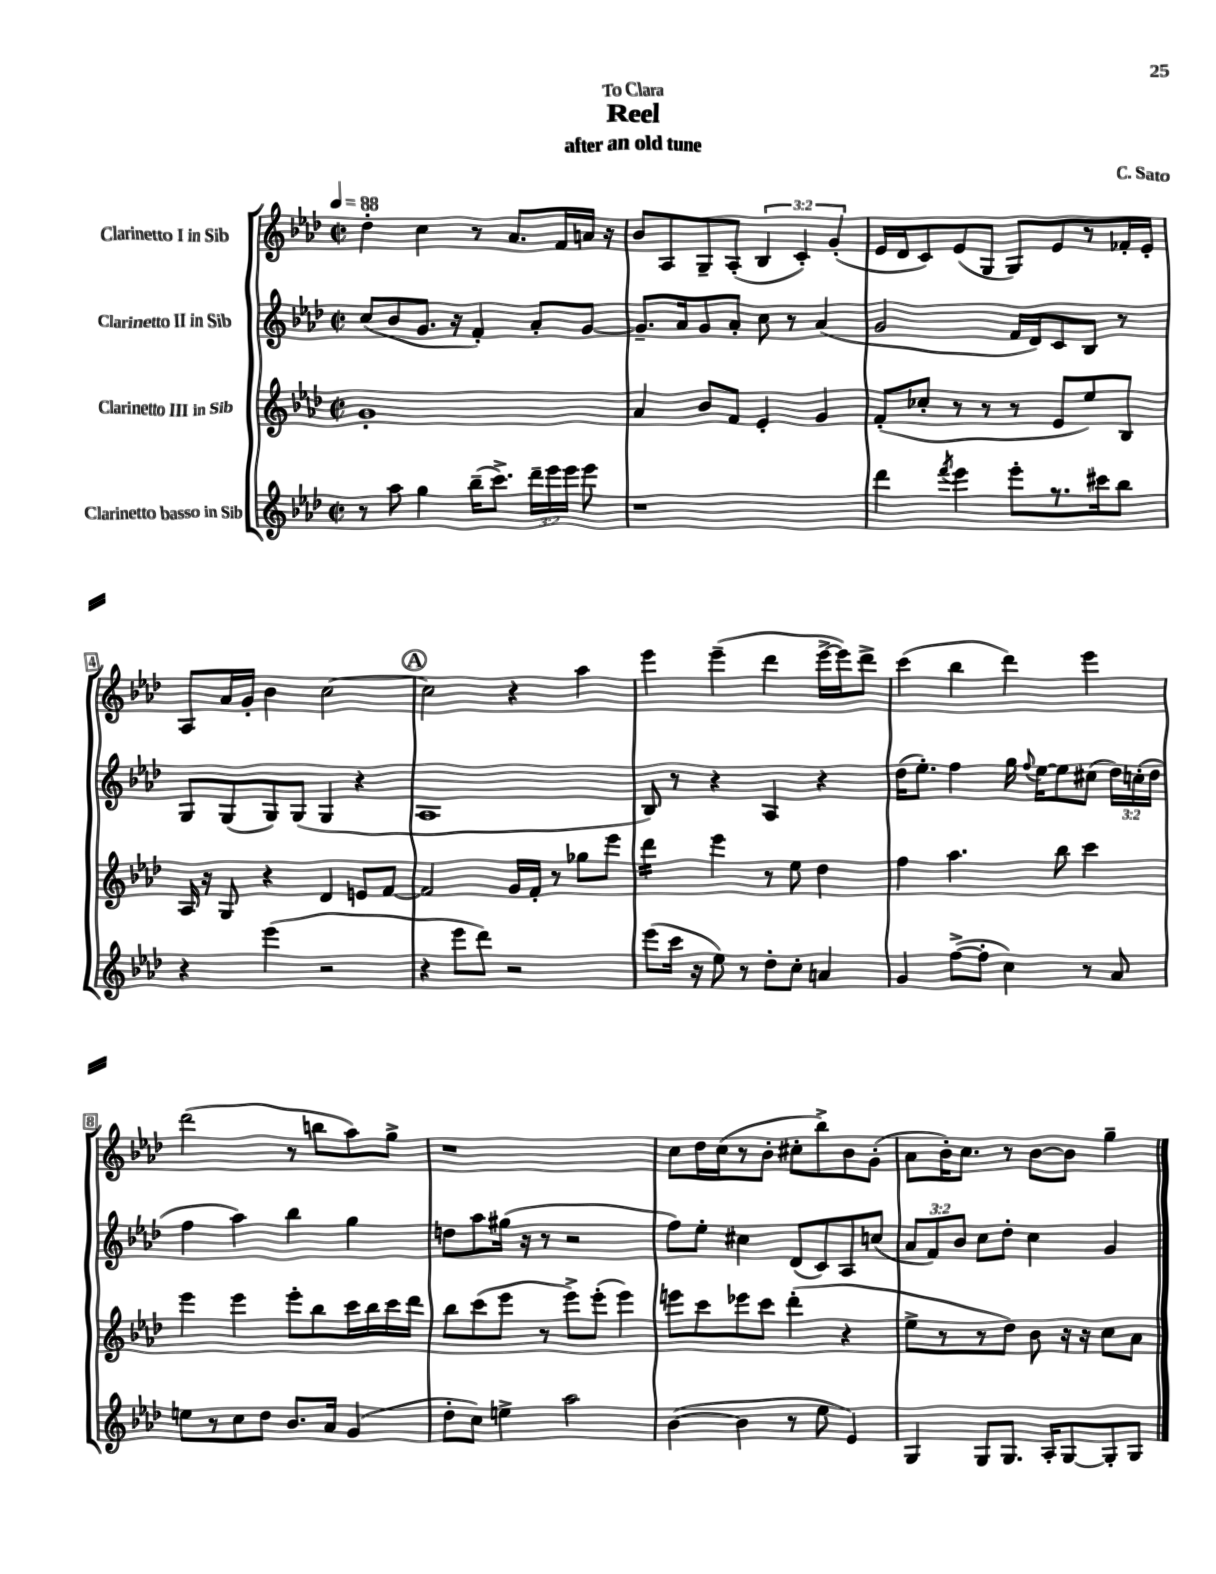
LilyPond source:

\header { title = "Reel" composer = "C. Sato" subtitle = "after an old tune" dedication = "To Clara" }
<<
\new StaffGroup <<
\new Staff = "s0" \with { instrumentName = "Clarinetto I in Sib" } {
    \clef treble \key aes \major \defaultTimeSignature \time 2/2 \override Staff.TupletNumber.text = #tuplet-number::calc-fraction-text \tempo 4 = 88
    \autoBeamOff des''4-. c''4 r8 aes'8.[ f'16 a'16] r16 |
    bes'8[ aes8 g8-- aes8]-.( \tuplet 3/2 { bes4 c'4-.) g'4-.( } |
    ees'16[ des'16 c'8) ees'8( g8] g8[) ees'8 r8 fes'16-. ees'16]-. |
    aes8[ aes'16 g'16]-. bes'4 c''2~ |
    \mark \markup { \circle "A" } c''2 r4 aes''4 |
    ees'''4 ees'''4--( des'''4 ees'''16[~-> ees'''16) des'''8]-> |
    c'''4( bes''4 des'''4) ees'''4 |
    des'''2( r8 b''8[ aes''8) g''8]-> |
    r1 |
    c''8[ des''16 c''16( r8 bes'8]-. cis''8[-. bes''8->) bes'8 g'8]-.( |
    aes'8[ bes'16-.) c''8.] r8 bes'8[~ bes'8] g''4-- \bar "|." |
}
\new Staff = "s1" \with { instrumentName = "Clarinetto II in Sib" } {
    \clef treble \key aes \major \defaultTimeSignature \time 2/2 \override Staff.TupletNumber.text = #tuplet-number::calc-fraction-text
    \autoBeamOff c''8[( bes'8 g'8.] r16 f'4-.) aes'8[-. g'8]~ |
    g'8.[-- aes'16 g'8 aes'8]-. c''8 r8 aes'4( |
    g'2 f'16[ des'16) c'8 bes8] r8 |
    g8[ g8( g8) g8]( g4 r4 |
    \mark \markup { \circle "A" } aes1 |
    bes8) r8 r4 aes4 r4 |
    des''16[( ees''8.]-.) f''4 g''16 \appoggiatura { f''8 } ees''16[~ ees''8 cis''8]( \tuplet 3/2 { des''16[) c''16-.( des''16] } |
    f''4 aes''4) bes''4 g''4 |
    d''8[ aes''8 gis''16]( r16 r8 r2 |
    f''8[) ees''8]-. cis''4 des'8[( c'8) aes8 c''8]( |
    \tuplet 3/2 { aes'8[ f'8) bes'8] } c''8[ des''8]-. c''4 g'4 \bar "|." |
}
\new Staff = "s2" \with { instrumentName = "Clarinetto III in Sib" } {
    \clef treble \key aes \major \defaultTimeSignature \time 2/2
    \autoBeamOff g'1-. |
    aes'4 bes'8[ f'8] ees'4-. g'4 |
    f'8[-.( ces''8]-. r8 r8 r8 ees'8[ ees''8) bes8] |
    aes16 r16 g8 r4 des'4 e'8[ f'8]~ |
    \mark \markup { \circle "A" } f'2 g'16[ f'16]-. r8 ges''8[ ees'''8] |
    des'''4:16 ees'''4 r8 ees''8 des''4 |
    f''4 aes''4. bes''8 c'''4 |
    ees'''4 ees'''4 ees'''8[-. bes''8 c'''16 bes''16 c'''16 des'''16] |
    bes''8[ c'''8( ees'''8] r8 ees'''8[->) ees'''8]-.( ees'''4) |
    e'''8[ c'''8 ees'''8 c'''8] des'''4-.( r4 |
    ees''8[-> r8 r8 des''8]) bes'8 r16 r16 c''8[ aes'8] \bar "|." |
}
\new Staff = "s3" \with { instrumentName = "Clarinetto basso in Sib" } {
    \clef treble \key aes \major \defaultTimeSignature \time 2/2 \override Staff.TupletNumber.text = #tuplet-number::calc-fraction-text
    \autoBeamOff r8 aes''8 g''4 bes''16[--( c'''8.]->) \tuplet 3/2 { des'''16[-- ees'''16 ees'''16] } ees'''8 |
    r1 |
    des'''4 \acciaccatura { f'''8 } ees'''4 ees'''8[-. r8. cis'''16 bes''8] |
    r4 ees'''4( r2 |
    \mark \markup { \circle "A" } r4 ees'''8[ des'''8]) r2 |
    ees'''8[( c'''16] r16 ees''8) r8 des''8[-. c''8]-. a'4 |
    g'4 f''8[~->( f''8]-. c''4) r8 aes'8 |
    e''8[ r8 c''8 des''8] bes'8.[ aes'16] g'4( |
    des''8[-. c''8]) e''4-> aes''2 |
    bes'4~( bes'4 r8 ees''8 ees'4) |
    g4 g8[ g8.] aes16[-. g8~ g8-. g8] \bar "|." |
}
>>
>>
\layout { \context { \Score \override BarNumber.stencil = #(make-stencil-boxer 0.1 0.3 ly:text-interface::print) } }
